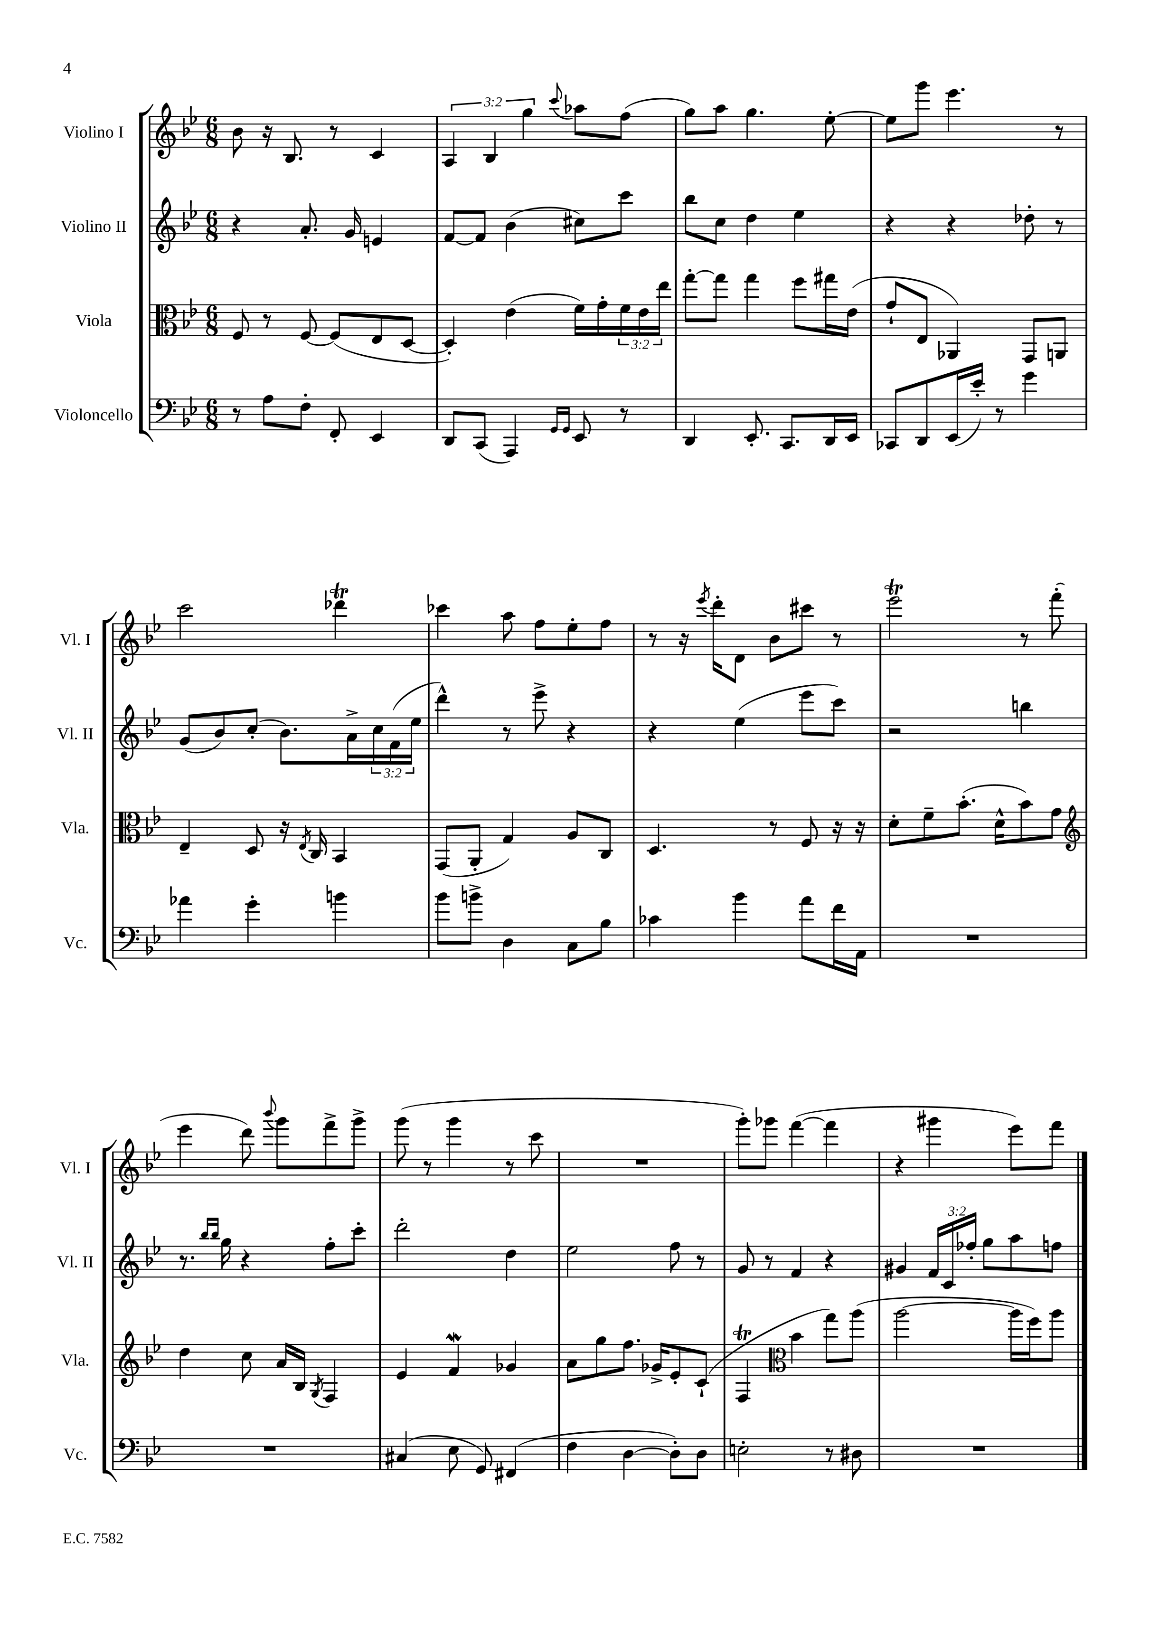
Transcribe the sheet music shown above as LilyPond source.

<<
\new StaffGroup <<
\new Staff = "s0" \with { instrumentName = "Violino I" shortInstrumentName = "Vl. I" } {
    \clef treble \key bes \major \numericTimeSignature \time 6/8 \override Staff.TupletNumber.text = #tuplet-number::calc-fraction-text
    bes'8 r16 bes8. r8 c'4 |
    \tuplet 3/2 { a4 bes4 g''4 } \appoggiatura { c'''8 } aes''8 f''8( |
    g''8) a''8 g''4. ees''8~-. |
    ees''8 g'''8 ees'''4. r8 |
    c'''2 des'''4\trill |
    ces'''4 a''8 f''8 ees''8-. f''8 |
    r8 r16 \acciaccatura { ees'''8 } d'''16-. d'8 bes'8 cis'''8 r8 |
    ees'''2\trill r8 f'''8-.( |
    ees'''4 d'''8) \appoggiatura { bes'''8 } g'''8 f'''8-> g'''8-> |
    g'''8( r8 g'''4 r8 c'''8 |
    R2. |
    g'''8-.) ges'''8 f'''4~( f'''4 |
    r4 gis'''4 ees'''8) f'''8 \bar "|." |
}
\new Staff = "s1" \with { instrumentName = "Violino II" shortInstrumentName = "Vl. II" } {
    \clef treble \key bes \major \numericTimeSignature \time 6/8 \override Staff.TupletNumber.text = #tuplet-number::calc-fraction-text
    r4 a'8.-. g'16 e'4 |
    f'8~ f'8 bes'4( cis''8) c'''8 |
    bes''8 c''8 d''4 ees''4 |
    r4 r4 des''8-. r8 |
    g'8( bes'8) c''8-.( bes'8.) a'16-> \tuplet 3/2 { c''16 f'16( ees''16 } |
    d'''4-^) r8 ees'''8-> r4 |
    r4 ees''4( ees'''8 c'''8) |
    r2 b''4 |
    r8. \grace { bes''16 bes''16 } g''16 r4 f''8-. c'''8-. |
    d'''2-. d''4 |
    ees''2 f''8 r8 |
    g'8 r8 f'4 r4 |
    gis'4 \tuplet 3/2 { f'16 c'16 fes''16-. } g''8 a''8 f''8 \bar "|." |
}
\new Staff = "s2" \with { instrumentName = "Viola" shortInstrumentName = "Vla." } {
    \clef alto \key bes \major \numericTimeSignature \time 6/8 \override Staff.TupletNumber.text = #tuplet-number::calc-fraction-text
    f8 r8 f8~ f8( ees8 d8~ |
    d4-.) ees'4( f'16) g'16-. \tuplet 3/2 { f'16 ees'16 ees''16 } |
    g''8~-. g''8 g''4 f''8 gis''16 ees'16( |
    g'8-! ees8 aes,4) g,8 a,8 |
    ees4-- d8 r16 \acciaccatura { ees8 } c16 bes,4 |
    g,8( a,8-. g4) a8 c8 |
    d4. r8 f8 r16 r16 |
    d'8-. f'8-- bes'8.-.( d'16-^ bes'8) g'8 |
    \clef treble d''4 c''8 a'16 bes16 \acciaccatura { g8 } f4 |
    ees'4 f'4\mordent ges'4 |
    a'8 g''8 f''8. ges'16-> ees'8-. c'8-!( |
    f4\trill \clef alto bes'4 g''8) a''8( |
    a''2~ a''16 f''16) a''8 \bar "|." |
}
\new Staff = "s3" \with { instrumentName = "Violoncello" shortInstrumentName = "Vc." } {
    \clef bass \key bes \major \numericTimeSignature \time 6/8
    r8 a8 f8-. f,8-. ees,4 |
    d,8 c,8( a,,4) \grace { g,16 g,16 } ees,8 r8 |
    d,4 ees,8.-. c,8. d,16 ees,16 |
    ces,8 d,8 ees,16( ees'16-.) r8 g'4 |
    aes'4 g'4-. b'4 |
    bes'8 b'8-> d4 c8 bes8 |
    ces'4 bes'4 a'8 f'16 a,16 |
    R2. |
    R2. |
    cis4( ees8 g,8) fis,4( |
    f4 d4~ d8-.) d8 |
    e2-. r8 dis8 |
    R2. \bar "|." |
}
>>
>>
\layout { \context { \Score \remove "Bar_number_engraver" } }
